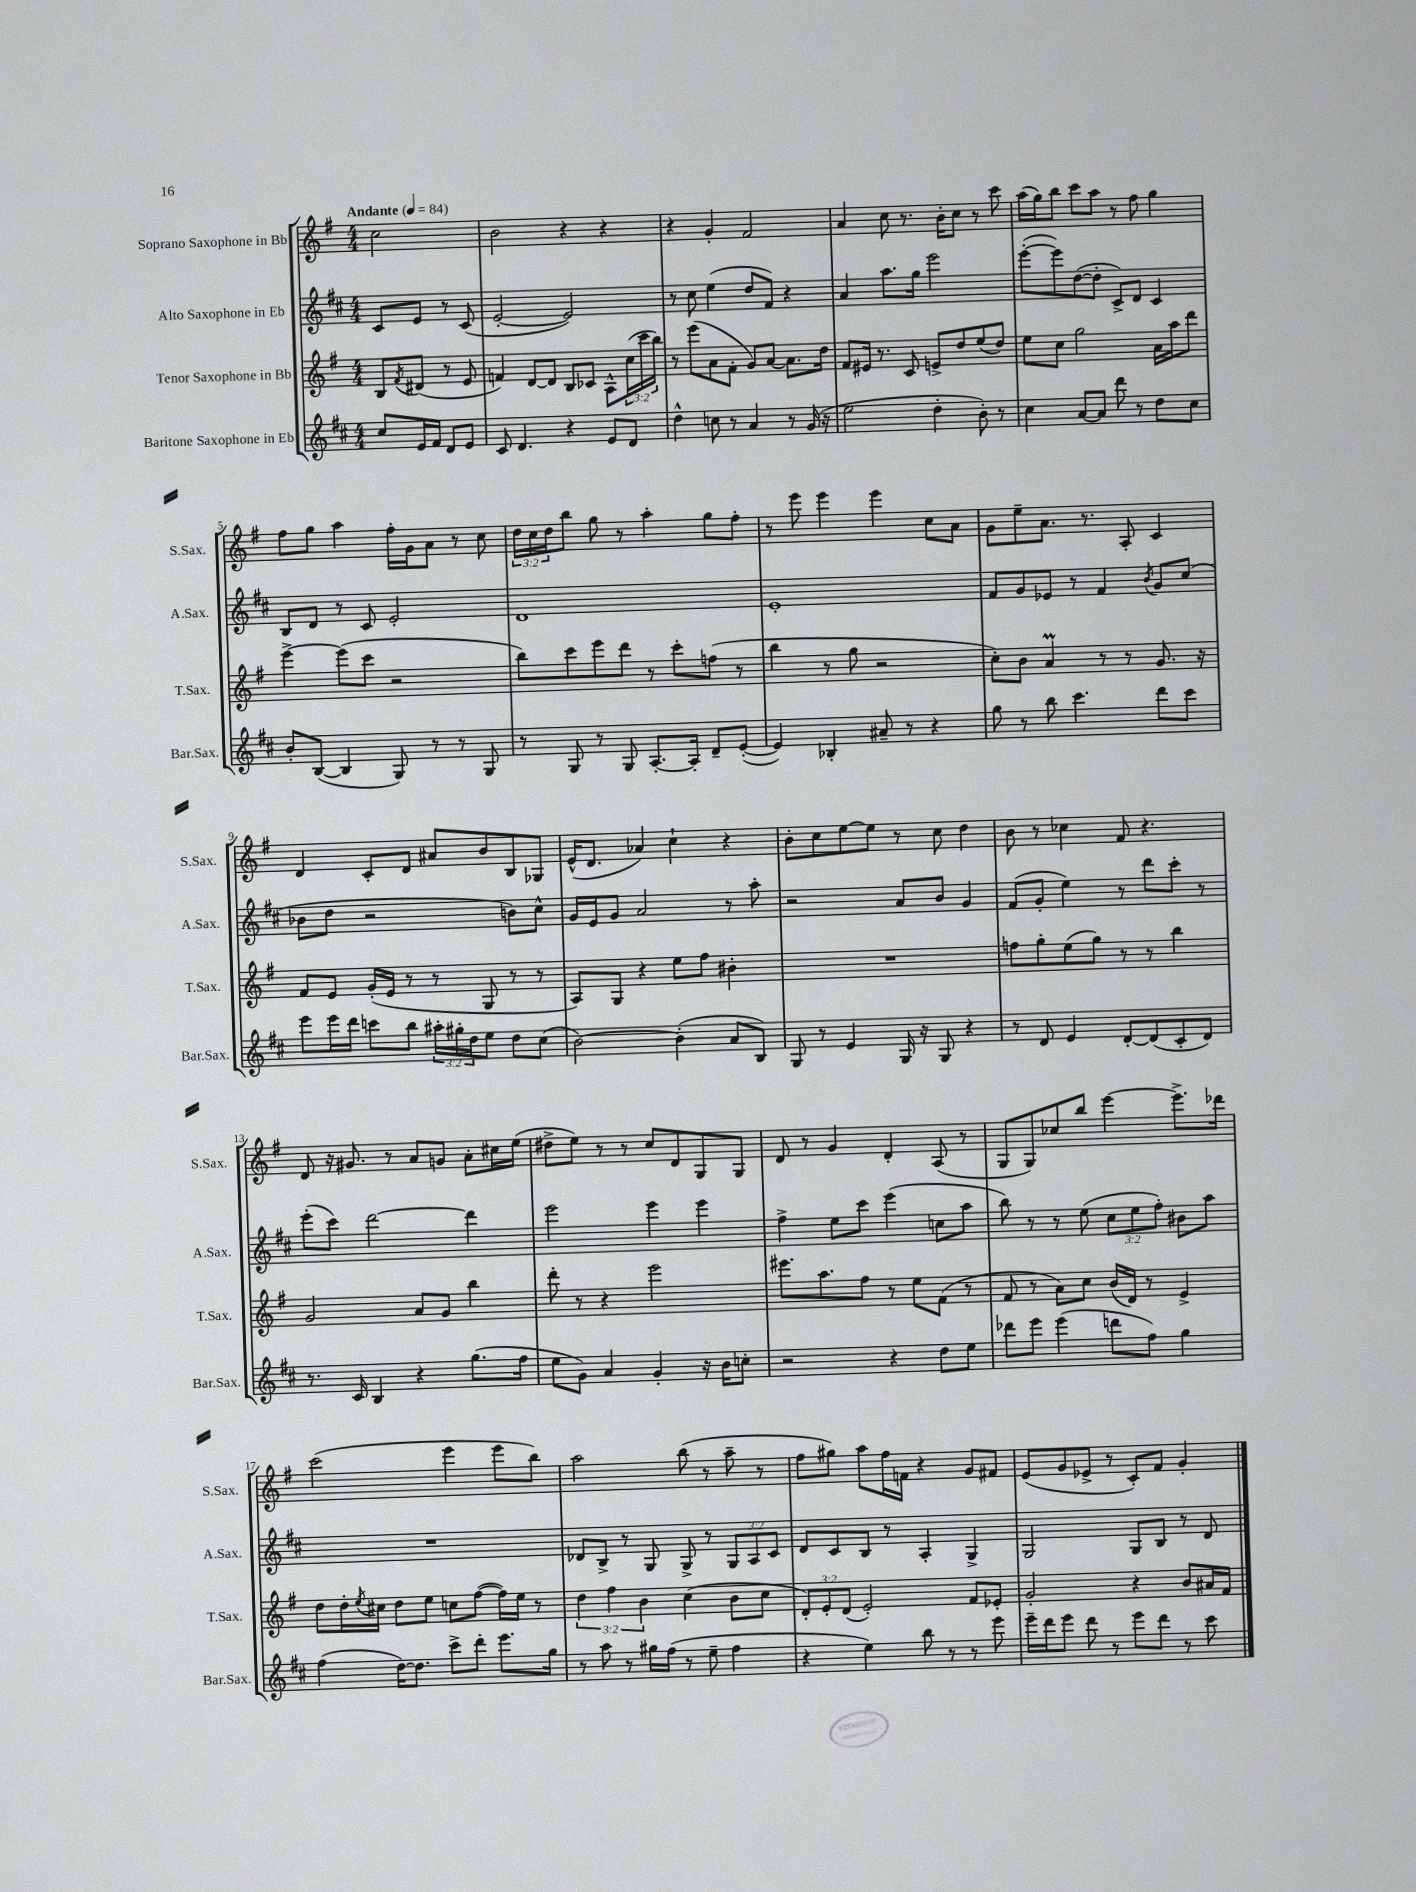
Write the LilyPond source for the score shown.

<<
\new StaffGroup <<
\new Staff = "s0" \with { instrumentName = "Soprano Saxophone in Bb" shortInstrumentName = "S.Sax." } {
    \clef treble \key g \major \numericTimeSignature \time 4/4 \override Staff.TupletNumber.text = #tuplet-number::calc-fraction-text \partial 2 \tempo "Andante" 4 = 84
    c''2 |
    b'2 r4 r4 |
    r4 g'4-. fis'2 |
    a'4 c''8 r8. b'16-. c''8 r8 c'''8 |
    a''16( g''16) b''8 c'''8 a''8 r8 fis''8 g''4 |
    fis''8 g''8 a''4 fis''16-. g'16 a'8 r8 c''8 |
    \tuplet 3/2 { d''16 c''16 d''16 } b''8 g''8 r8 a''4-. g''8 fis''8-. |
    r8 e'''8 e'''4 e'''4 c''8 a'8 |
    g'8 e''8-- a'8. r8. a8-. c'4 |
    d'4 c'8-. d'8 ais'8 b'8 b8 ges8 |
    e'16-^( d'8. aes'4) c''4-! r4 |
    b'8-. c''8 e''8~ e''8 r8 c''8 d''4 |
    b'8 r8 ces''4 fis'8 r4. |
    d'8 r16 gis'8. r8 a'8 g'8 a'8-. cis''16 e''16( |
    dis''8-> e''8) r8 r8 c''8 d'8 g8 g8 |
    d'8 r8 g'4 d'4-. a8( r8 |
    g8 g8) ces''8 b''8 e'''4~ e'''8.-> des'''16 |
    c'''2( e'''4 e'''8 b''8) |
    a''2 b''8( r8 a''8-- r8 |
    fis''8 gis''8) a''8 fis''16 f'16 r4 g'8 fis'8 |
    e'8( g'8 ees'8-> r8 c'8-.) fis'8 g'4-. \bar "|." |
}
\new Staff = "s1" \with { instrumentName = "Alto Saxophone in Eb" shortInstrumentName = "A.Sax." } {
    \clef treble \key d \major \numericTimeSignature \time 4/4 \override Staff.TupletNumber.text = #tuplet-number::calc-fraction-text \partial 2
    cis'8 e'8 r8 cis'8( |
    e'2~-. e'2) |
    r8 cis''8 e''4( d''8 fis'8) r4 |
    a'4 a''8. g''16 e'''2 |
    e'''8~-.( e'''8) d''8~( d''8-. cis'8->) d'8 cis'4 |
    b8 d'8 r8 cis'8 e'2-. |
    d'1 |
    e'1-. |
    fis'8 g'8 ees'8 r8 fis'4 \acciaccatura { b'8 } g'8 cis''8( |
    bes'8 d''8 r2 b'8) cis''8-^ |
    g'16 e'16 g'8 a'2 r8 a''8-. |
    r2 a'8 b'8 g'4 |
    fis'8( g'8-. e''4) r8 d'''8 cis'''8-. r8 |
    e'''8-.( cis'''8) d'''2~ d'''4 |
    e'''2 e'''4 e'''4 |
    fis''4-> e''8 cis'''8 e'''4( c''8 a''8 |
    b''8) r8 r8 e''8( \tuplet 3/2 { cis''8 e''8 fis''8-.) } bis'8 a''8 |
    R1 |
    des'8 b8-> r8 g8 g8-> r8 \tuplet 3/2 { g8 a8 cis'8 } |
    d'8 cis'8 b8 r8 a4-. g4-> |
    g2 g8 b8 r8 d'8 \bar "|." |
}
\new Staff = "s2" \with { instrumentName = "Tenor Saxophone in Bb" shortInstrumentName = "T.Sax." } {
    \clef treble \key g \major \numericTimeSignature \time 4/4 \override Staff.TupletNumber.text = #tuplet-number::calc-fraction-text \partial 2
    b8 \acciaccatura { fis'8 } dis'8( r8 e'8 |
    f'4) d'8~ d'8 b8 ces'8 a8-^ \tuplet 3/2 { c''16( c'''16 b''16) } |
    r8 e'''8( a'8 fis'8-. g'8) a'8~ a'8. d''16 |
    fis'8 eis'16 r8. c'8 e'8-> d''8 e''8( d''8) |
    e''8 c''8 g''2 a'16 a''16 d'''8 |
    e'''4~-> e'''8( c'''8 r2 |
    b''8) c'''8 e'''8 d'''8 r8 c'''8-. f''8( r8 |
    b''4 r8 g''8 r2 |
    c''8-.) b'8 a'4\prall r8 r8 g'8. r16 |
    fis'8 e'8 g'16-.( e'16 r8 r8 g8 r8 r8 |
    a8) g8 r4 e''8 fis''8 bis'4-. |
    R1 |
    f''8 g''8-. e''8( g''8) r8 r8 b''4 |
    g'2 a'8 g'8 b''4 |
    d'''8-. r8 r4 e'''2 |
    eis'''8. a''8. fis''8 r8 e''8 fis'8( r8 |
    fis'8 r8 a'8) c''8 b'16( d'16) r8 e'4-> |
    d''8 d''16-. \acciaccatura { e''8 } cis''16 d''8 e''8 c''8 fis''8~( fis''16) e''16 r8 |
    \tuplet 3/2 { d''4 fis''4 b'4 } c''4( b'8 c''8 |
    \tuplet 3/2 { d'8-.) e'8-. d'8( } e'2-.) fis'8 ees'8-. |
    g'2-. r4 b'8 ais'16 fis'16 \bar "|." |
}
\new Staff = "s3" \with { instrumentName = "Baritone Saxophone in Eb" shortInstrumentName = "Bar.Sax." } {
    \clef treble \key d \major \numericTimeSignature \time 4/4 \override Staff.TupletNumber.text = #tuplet-number::calc-fraction-text \partial 2
    cis''8 e'16 fis'16 d'8 e'8 |
    cis'8 d'4. r4 e'8 d'8 |
    d''4-^ c''8 r8 a'4 r8 g'16( r16 |
    e''2 d''4-. b'8-.) r8 |
    cis''4 a'8~ a'8 d'''8 r8 d''8 cis''8 |
    b'8-. b8~( b4 g8) r8 r8 g8 |
    r8 g8 r8 g8 a8.~-. a16-. d'8-- e'8~-.( |
    e'4) bes4-. ais'8-- r8 r4 |
    g''8 r8 b''8 cis'''4. d'''8 cis'''8 |
    e'''8 e'''16 d'''16 c'''8 b''8 \tuplet 3/2 { ais''16-. gis''16-. d''16 } e''8 d''8 cis''8( |
    b'2~) b'4-.( a'8 b8) |
    g8 r8 e'4 g16 r16 g8 r4 |
    r8 d'8 e'4 d'8~-. d'8( cis'8-. d'8) |
    r8. cis'16 b4 r4 g''8.( fis''16 |
    e''8 g'8) a'4 g'4-. r16 b'16 c''8-. |
    r2 r4 d''8 e''8 |
    des'''8 e'''8 e'''4( d'''8 fis''8) g''4 |
    fis''4( d''16~) d''8. cis'''8-> d'''8-. e'''8. g''16 |
    r8 a''8 r8 gis''16 fis''16( r8 e''8-- fis''4 |
    r4 e''4) b''8 r8 r8 e'''8 |
    e'''16-- d'''16 e'''8 d'''8 r8 e'''8 d'''8 r8 cis'''8 \bar "|." |
}
>>
>>
